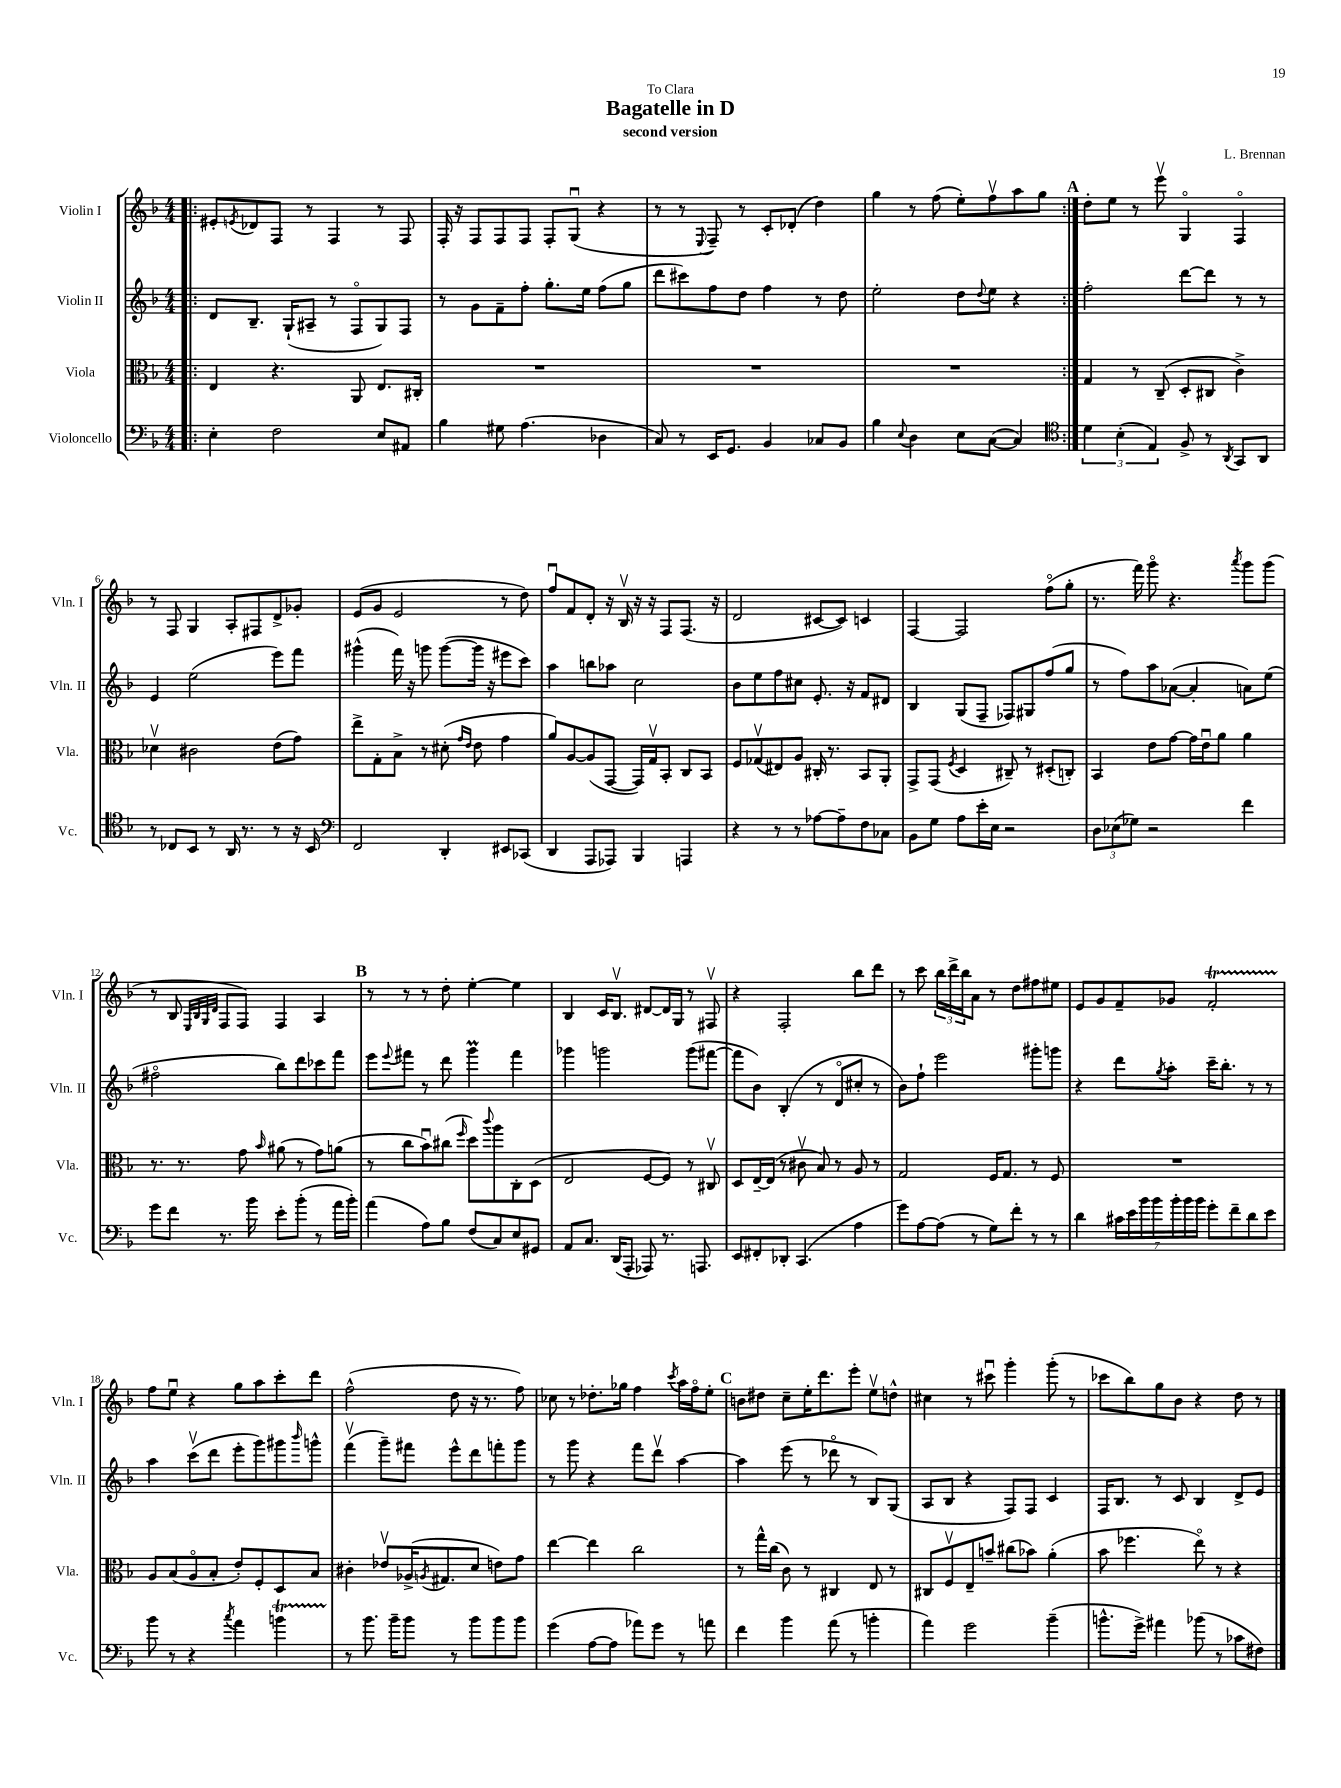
\header { title = "Bagatelle in D" composer = "L. Brennan" subtitle = "second version" dedication = "To Clara" }
<<
\new StaffGroup <<
\new Staff = "s0" \with { instrumentName = "Violin I" shortInstrumentName = "Vln. I" } {
    \clef treble \key f \major \numericTimeSignature \time 4/4
    \repeat volta 2 { \bar ".|:" eis'8-. \acciaccatura { e'8 } des'8 f8 r8 f4 r8 f8 |
    f16-. r16 f8 f8 f8 f8-. g8\downbow( r4 |
    r8 r8 \appoggiatura { e8 } f8--) r8 c'8-. des'8-.( d''4) |
    g''4 r8 f''8( e''8-.) f''8\upbow a''8 g''8 | }
    \mark \markup { \bold "A" } d''8-. e''8 r8 e'''8\upbow g4\flageolet f4\flageolet |
    r8 f8 g4 a8-. fis8 d'8-> ges'8-. |
    e'8( g'8 e'2 r8 d''8) |
    f''8\downbow f'8 d'8-. r16 bes16\upbow r16 r16 f8 f8.( r16 |
    d'2 cis'8~ cis'8) c'4 |
    f4~ f2 f''8\flageolet( g''8-. |
    r8. f'''16) g'''8\flageolet r4. \acciaccatura { a'''8 } g'''8 g'''8( |
    r8 bes8 \grace { e32 bes32 g32 d'32 } f8 f8) f4 a4 |
    \mark \markup { \bold "B" } r8 r8 r8 d''8-. e''4~-. e''4 |
    bes4 c'16 bes8.\upbow dis'8~ dis'16 g16 r8 fis8\upbow |
    r4 f2-. bes''8 d'''8 |
    r8 c'''8 \tuplet 3/2 { bes''16 d'''16-> bes''16 } a'8 r8 d''8 fis''8 eis''8 |
    e'8 g'8 f'8-- ges'8 f'2-.\startTrillSpan |
    f''8\stopTrillSpan e''8\downbow r4 g''8 a''8 c'''8-. d'''8 |
    f''2-^( d''8 r16 r8. f''8) |
    ces''8 r8 des''8.-. ges''16 f''4 \acciaccatura { c'''8 } a''16 f''16\flageolet e''8-. |
    \mark \markup { \bold "C" } b'8 dis''8 c''8-- e''16-. d'''8. e'''8-. e''8\upbow d''8-^ |
    cis''4 r8 cis'''8\downbow g'''4-. g'''8-.( r8 |
    ces'''8 bes''8) g''8 bes'8 r4 d''8 r8 \bar "|." |
}
\new Staff = "s1" \with { instrumentName = "Violin II" shortInstrumentName = "Vln. II" } {
    \clef treble \key f \major \numericTimeSignature \time 4/4
    \repeat volta 2 { \bar ".|:" d'8 bes8.-- g16-!( ais8-- r8 f8\flageolet g8) f8 |
    r8 g'8 f'8-- f''8-. g''8.-. e''16 f''8( g''8 |
    d'''8 cis'''8) f''8 d''8 f''4 r8 d''8 |
    e''2-. d''8 \appoggiatura { d''8 } e''8 r4 | }
    \mark \markup { \bold "A" } f''2-. d'''8~ d'''8 r8 r8 |
    e'4 e''2( e'''8) f'''8 |
    gis'''4-^( f'''16) r16 g'''8 g'''8~( g'''16 r16 eis'''8 c'''8) |
    a''4 b''8 aes''8 c''2 |
    bes'8 e''8 f''8 cis''8 e'8.-. r16 f'8 dis'8 |
    bes4 g8( f8-- fes8) gis8 f''8( g''8 |
    r8 f''8) a''8 aes'8~( aes'4-. a'8) e''8( |
    fis''2\flageolet bes''8) d'''8 ces'''8 f'''8 |
    \mark \markup { \bold "B" } e'''8 \appoggiatura { e'''8 } fis'''8 r8 d'''8 g'''4\prall fis'''4 |
    ges'''4 g'''2 g'''8( fis'''8~ |
    fis'''8 bes'8) bes4-.( r8 d'8\flageolet cis''8-. r8 |
    bes'8) f''8-! e'''2 gis'''8-. g'''8 |
    r4 d'''8 \acciaccatura { g''8 } a''8-. c'''16-- bes''8.-. r8 r8 |
    a''4 c'''8\upbow( d'''8 e'''8-. g'''8) gis'''8 \grace { bes'''16 } g'''8-^ |
    f'''4\upbow( g'''8--) fis'''8 e'''8-^ d'''8 f'''8-. g'''8 |
    r8 g'''8 r4 f'''8 d'''8\upbow a''4~ |
    \mark \markup { \bold "C" } a''4 e'''8( r8 des'''8\flageolet r8 bes8) g8( |
    a8 bes8 r4 f8) f8 c'4 |
    f16 bes8. r8 c'8 bes4 d'8-> e'8 \bar "|." |
}
\new Staff = "s2" \with { instrumentName = "Viola" shortInstrumentName = "Vla." } {
    \clef alto \key f \major \numericTimeSignature \time 4/4
    \repeat volta 2 { \bar ".|:" e4 r4. a,8 e8. cis16-. |
    R1 |
    R1 |
    R1 | }
    \mark \markup { \bold "A" } g4 r8 c8--( d8-. cis8 c'4->) |
    des'4\upbow cis'2 e'8( g'8) |
    e''8-> g8-. bes8-> r8 dis'8-.( \grace { g'16 e'16 } e'8 g'4 |
    a'8) a8~ a8( g,8~ g,16) g16\upbow bes,8-. c8 bes,8 |
    f8 ges8\upbow( eis8) a8 cis16-. r8. bes,8 a,8-. |
    g,8-> g,8( \acciaccatura { f8 } d4 cis8--) r8 dis8-.( c8-.) |
    bes,4 e'8 g'8~ g'16 e'16\downbow a'8 a'4 |
    r8. r8. g'8 \grace { bes'16 } ais'8( r8 g'8) a'8( |
    \mark \markup { \bold "B" } r8 c''8 bes'8\downbow) cis''8( \grace { f''16 } d''8) \appoggiatura { c'''8 } a''8 c8-. d8( |
    e2 f8~ f8) r8 cis8\upbow |
    d8 e16~-- e16( r8 cis'8\upbow bes8) r8 a8 r8 |
    g2 f16 g8. r8 f8 |
    R1 |
    a8 bes8( a8\flageolet bes8-. e'8-.) f8-. d8 bes8 |
    cis'4-. ees'8\upbow aes16->( \acciaccatura { a8 } gis8. d'8 e'8) g'8 |
    e''4~ e''4 c''2 |
    \mark \markup { \bold "C" } r8 g''16-^ c''16( c'8) r8 cis4 e8 r8 |
    cis8 f8\upbow e8-- b'8-- cis''8( bes'8) a'4-.( |
    bes'8 fes''4. e''8\flageolet) r8 r4 \bar "|." |
}
\new Staff = "s3" \with { instrumentName = "Violoncello" shortInstrumentName = "Vc." } {
    \clef bass \key f \major \numericTimeSignature \time 4/4
    \repeat volta 2 { \bar ".|:" e4-. f2 e8 ais,8 |
    bes4 gis8 a4.( des4 |
    c8) r8 e,16 g,8. bes,4 ces8 bes,8 |
    bes4 \appoggiatura { e8 } d4 e8 c8~( c4) | }
    \mark \markup { \bold "A" } \clef tenor \tuplet 3/2 { d'4 bes4-.( e4) } f8-> r8 \acciaccatura { a,8 } g,8 a,8 |
    r8 ces8 bes,8 r8 a,16 r8. r8 r16 bes,16 |
    \clef bass f,2 d,4-. eis,8 ces,8( |
    d,4 a,,8 aes,,8) bes,,4 a,,4 |
    r4 r8 r8 aes8~ aes8-- f8 ces8 |
    bes,8 g8 a8 e'16-. e16 r2 |
    \tuplet 3/2 { d8 ees8( ges8) } r2 f'4 |
    g'8 f'8 r8. bes'16 e'8-. bes'8-.( r8 a'16 bes'16-.) |
    \mark \markup { \bold "B" } a'4( a8) bes8 f8( c8) e8 gis,8 |
    a,8 c8. d,16( a,,8-. aes,,8) r8. a,,8. |
    e,8 fis,8-. des,8-. c,4.( a4 |
    g'8) a8~ a8( r8 g8) f'8-. r8 r8 |
    d'4 \tuplet 7/4 { cis'16 e'16 bes'16 bes'16 bes'16-. bes'16 bes'16 } g'8-. f'8-- d'8 e'8 |
    bes'8 r8 r4 \acciaccatura { c''8 } a'4 b'4\startTrillSpan |
    r8\stopTrillSpan bes'8. bes'16-- bes'8 r8 bes'8 bes'8 bes'8 |
    g'4( a8~ a8 aes'8) g'8 r8 a'8 |
    \mark \markup { \bold "C" } f'4 bes'4 a'8( r8 b'4-. |
    a'4) g'2 bes'4--( |
    b'8.-^ g'16->) ais'4 bes'8( r8 ces'8 fis8) \bar "|." |
}
>>
>>
